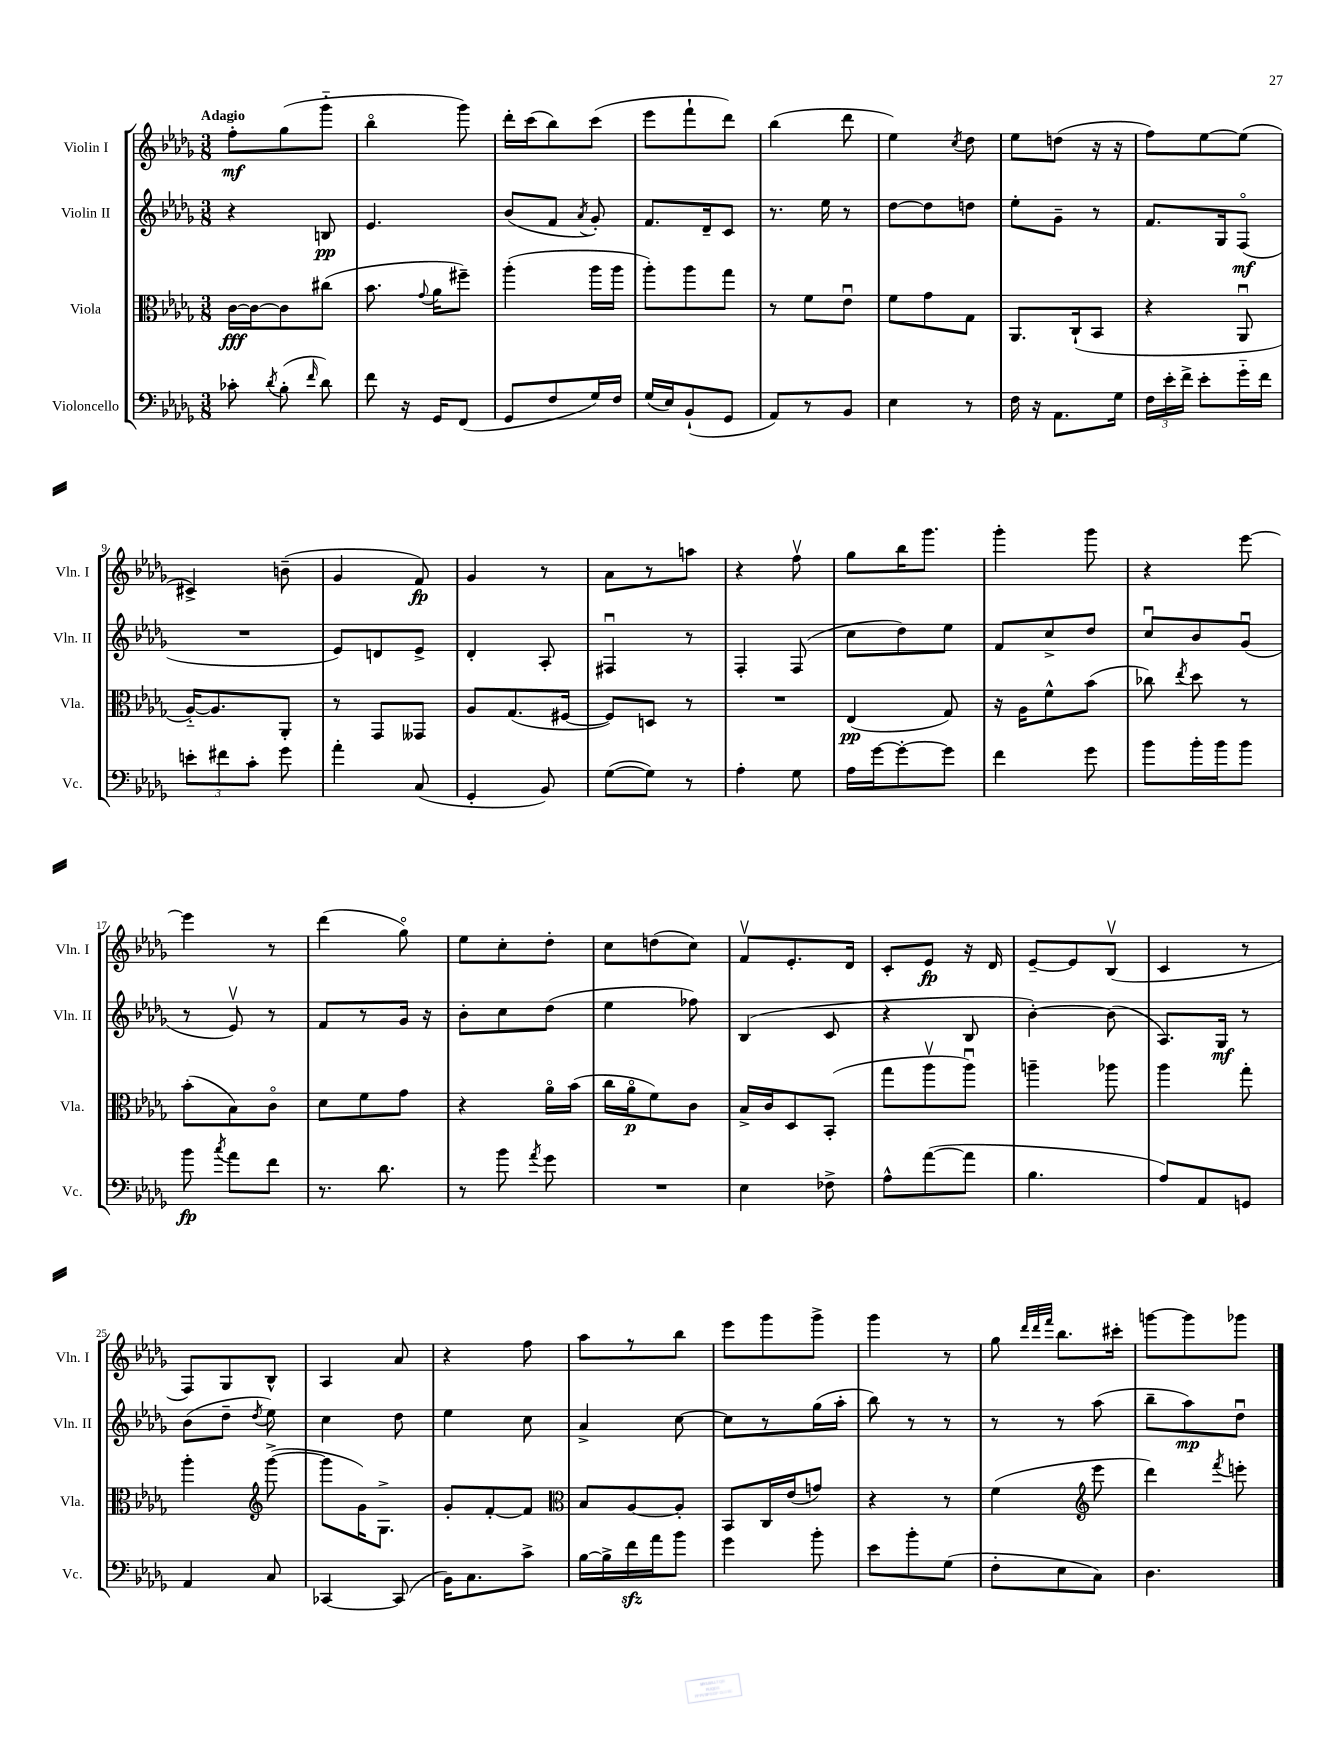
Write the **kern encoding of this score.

**kern	**dynam	**kern	**dynam	**kern	**dynam	**kern	**dynam
*part4	*part4	*part3	*part3	*part2	*part2	*part1	*part1
*staff4	*staff4	*staff3	*staff3	*staff2	*staff2	*staff1	*staff1
*I"Violoncello	*	*I"Viola	*	*I"Violin II	*	*I"Violin I	*
*I'Vc.	*	*I'Vla.	*	*I'Vln. II	*	*I'Vln. I	*
*clefF4	*	*clefC3	*	*clefG2	*	*clefG2	*
*k[b-e-a-d-g-]	*	*k[b-e-a-d-g-]	*	*k[b-e-a-d-g-]	*	*k[b-e-a-d-g-]	*
*M3/8	*	*M3/8	*	*M3/8	*	*M3/8	*
=1	=1	=1	=1	=1	=1	=1	=1
!	!	!	!	!	!	!LO:TX:a:B:t=Adagio	!
8c-X'\	.	[16c\LL	fff	4r	.	8ff'\L	mf
.	.	16c\J_	.	.	.	.	.
8qd-/	.	.	.	.	.	.	.
(8B-'\	.	8c\]	.	.	.	(8gg-\	.
16qqf/	.	.	.	.	.	.	.
8d-\)	.	(8cc#X\J	.	8Bn/	pp	8ggg-\J	.
=2	=2	=2	=2	=2	=2	=2	=2
8f\	.	8.b-\	.	4.e-/	.	4bb-\	.
16r	.	.	.	.	.	.	.
.	.	8qqg-/	.	.	.	.	.
16GG-/KL	.	16a-\KL	.	.	.	.	.
(8FF/J	.	8ff#X~\J)	.	.	.	8ggg-\)	.
=3	=3	=3	=3	=3	=3	=3	=3
8GG-/L	.	(4aa-'\	.	(8b-/L	.	16ddd-'\LL	.
.	.	.	.	.	.	(16ccc\J	.
8F/	.	.	.	8f/J	.	8bb-\)	.
.	.	.	.	8qa-/	.	.	.
16G-/L)	.	16aa-\LL	.	8g-'/)	.	(8ccc\J	.
16F/JJ	.	16aa-\JJ	.	.	.	.	.
=4	=4	=4	=4	=4	=4	=4	=4
(16G-/LL	.	8aa-'\L)	.	8.f/L	.	8eee-\L	.
16E-/J)	.	.	.	.	.	.	.
(8BB-`/	.	8aa-\	.	.	.	8fff`\	.
.	.	.	.	16d-~/k	.	.	.
8GG-/J	.	8gg-\J	.	8c/J	.	8ddd-\J)	.
=5	=5	=5	=5	=5	=5	=5	=5
8AA-/L)	.	8r	.	8.r	.	(4bb-\	.
8r	.	8f\L	.	.	.	.	.
.	.	.	.	16ee-\	.	.	.
8BB-/J	.	8e-u\J	.	8r	.	8ddd-\	.
=6	=6	=6	=6	=6	=6	=6	=6
4E-\	.	8f\L	.	[8dd-\L	.	4ee-\)	.
.	.	8g-\	.	8dd-\]	.	.	.
.	.	.	.	.	.	8qcc/	.
8r	.	8G-\J	.	8ddn\J	.	8dd-\	.
=7	=7	=7	=7	=7	=7	=7	=7
16F\	.	8.AA-/L	.	8ee-'\L	.	8ee-\L	.
16r	.	.	.	.	.	.	.
8.AA-\L	.	.	.	8g-~\J	.	(8ddn\J	.
.	.	(16C`/k	.	.	.	.	.
.	.	8BB-/J	.	8r	.	16r	.
16G-\Jk	.	.	.	.	.	16r	.
=8	=8	=8	=8	=8	=8	=8	=8
24F\LL	.	4r	.	8.f/L	.	8ff\L)	.
24e-'\	.	.	.	.	.	.	.
24f^\JJ	.	.	.	.	.	.	.
8e-'\L	.	.	.	.	.	[8ee-\	.
.	.	.	.	16G-/k	.	.	.
16g-\L	.	8AA-u/	.	(8F/J	mf	(8ee-\J]	.
16f\JJ	.	.	.	.	.	.	.
!!LO:LB:g=z
=9	=9	=9	=9	=9	=9	=9	=9
12en'\L	.	[16A-/KL)	.	4.r	.	4c#X^/)	.
.	.	8.A-/]	.	.	.	.	.
12f#X\	.	.	.	.	.	.	.
12c'\J	.	.	.	.	.	.	.
8g-\	.	8AA-'/J	.	.	.	(8bn~\	.
=10	=10	=10	=10	=10	=10	=10	=10
4a-'\	.	8r	.	8e-/L)	.	4g-/	.
.	.	8GG-/L	.	8dn/	.	.	.
(8C/	.	8GG--X/J	.	8e-^/J	.	8f/)	fp
=11	=11	=11	=11	=11	=11	=11	=11
4GG-'/	.	8A-/L	.	4d-'/	.	4g-/	.
.	.	(8.G-/	.	.	.	.	.
8BB-/)	.	.	.	8A-'/	.	8r	.
.	.	[16F#X/Jk	.	.	.	.	.
=12	=12	=12	=12	=12	=12	=12	=12
([8G-\L	.	8F#/L])	.	4F#Xu/	.	8a-\L	.
8G-\J])	.	8Dn/J	.	.	.	8r	.
8r	.	8r	.	8r	.	8aan\J	.
=13	=13	=13	=13	=13	=13	=13	=13
4A-'\	.	4.r	.	4F'/	.	4r	.
8G-\	.	.	.	(8F/	.	8ffv\	.
=14	=14	=14	=14	=14	=14	=14	=14
16A-\LL	.	(4E-/	pp	8cc\L	.	8gg-\L	.
[16g-\J	.	.	.	.	.	.	.
8g-'\_	.	.	.	8dd-\)	.	16bb-\K	.
.	.	.	.	.	.	8.ggg-\J	.
8g-\J]	.	8G-/)	.	8ee-\J	.	.	.
=15	=15	=15	=15	=15	=15	=15	=15
4f\	.	16r	.	8f/L	.	4ggg-'\	.
.	.	16A-\KL	.	.	.	.	.
.	.	8f^^\	.	8cc^/	.	.	.
8g-\	.	(8b-\J	.	8dd-/J	.	8ggg-\	.
=16	=16	=16	=16	=16	=16	=16	=16
8b-\L	.	8cc-X\)	.	8ccu/L	.	4r	.
.	.	8qee-/	.	.	.	.	.
16b-'\L	.	8dd-\	.	8b-/	.	.	.
16b-\J	.	.	.	.	.	.	.
8b-\J	.	8r	.	(8g-u/J	.	[8eee-\	.
!!LO:LB:g=z
=17	=17	=17	=17	=17	=17	=17	=17
8b-\	fp	(8b-'\L	.	8r	.	4eee-\]	.
8qcc/	.	.	.	.	.	.	.
8a-\L	.	8B-\)	.	8e-v/)	.	.	.
8f\J	.	8c\J	.	8r	.	8r	.
=18	=18	=18	=18	=18	=18	=18	=18
8.r	.	8d-\L	.	8f/L	.	(4ddd-\	.
.	.	8f\	.	8r	.	.	.
8.d-\	.	.	.	.	.	.	.
.	.	8g-\J	.	16g-/Jk	.	8gg-\)	.
.	.	.	.	16r	.	.	.
=19	=19	=19	=19	=19	=19	=19	=19
8r	.	4r	.	8b-'\L	.	8ee-\L	.
8b-\	.	.	.	8cc\	.	8cc'\	.
8qa-/	.	.	.	.	.	.	.
8g-\	.	16a-\LL	.	(8dd-\J	.	8dd-'\J	.
.	.	(16b-\JJ	.	.	.	.	.
=20	=20	=20	=20	=20	=20	=20	=20
4.r	.	16cc\LL	.	4ee-\	.	8cc\L	.
.	.	16a-\J	p	.	.	.	.
.	.	8f\)	.	.	.	(8ddn\	.
.	.	8c\J	.	8ff-X\)	.	8cc\J)	.
=21	=21	=21	=21	=21	=21	=21	=21
4E-\	.	16B-^/LL	.	(4B-/	.	8fv/L	.
.	.	16c/J	.	.	.	.	.
.	.	8D-/	.	.	.	8.e-'/	.
8F-X^\	.	(8BB-'/J	.	8c/	.	.	.
.	.	.	.	.	.	16d-/Jk	.
=22	=22	=22	=22	=22	=22	=22	=22
8A-^^\L	.	8gg-\L	.	4r	.	8c'/L	.
([8a-\	.	8aa-v\	.	.	.	8e-/J	fp
8a-\J]	.	8aa-u\J)	.	8B-/	.	16r	.
.	.	.	.	.	.	16d-/	.
=23	=23	=23	=23	=23	=23	=23	=23
4.B-\	.	4aan~\	.	[4b-'\)	.	[8e-~/L	.
.	.	.	.	.	.	8e-/]	.
.	.	8aa-X\	.	(8b-\]	.	(8B-v/J	.
=24	=24	=24	=24	=24	=24	=24	=24
8A-/L)	.	4aa-\	.	8.A-/L)	.	4c/	.
8AA-/	.	.	.	.	.	.	.
.	.	.	.	16G-/Jk	mf	.	.
8GGn/J	.	8gg-'\	.	8r	.	8r	.
!!LO:LB:g=z
=25	=25	=25	=25	=25	=25	=25	=25
4AA-/	.	4aa-'\	.	(8b-\L	.	8F/L)	.
.	.	.	.	8dd-~\J	.	8G-/	.
*	*	*clefG2	*	*	*	*	*
.	.	.	.	8qdd-/	.	.	.
8C/	.	([8ggg-^\	.	8ee-\)	.	8B-^^/J	.
=26	=26	=26	=26	=26	=26	=26	=26
[4CC-X/	.	8ggg-\L]	.	4cc\	.	4A-/	.
.	.	16g-\K)	.	.	.	.	.
.	.	8.G-^\J	.	.	.	.	.
(8CC-/]	.	.	.	8dd-\	.	8a-/	.
=27	=27	=27	=27	=27	=27	=27	=27
16BB-\KL)	.	8g-'/L	.	4ee-\	.	4r	.
8.C\	.	.	.	.	.	.	.
.	.	[8f'/	.	.	.	.	.
8c^\J	.	8f/J]	.	8cc\	.	8ff\	.
=28	=28	=28	=28	=28	=28	=28	=28
*	*	*clefC3	*	*	*	*	*
[16B-\LL	.	8B-/L	.	4a-^/	.	8aa-\L	.
16B-^\]	.	.	.	.	.	.	.
16fzz\	.	[8A-/	.	.	.	8r	.
16a-\J	.	.	.	.	.	.	.
8b-\J	.	8A-'/J]	.	[8cc\	.	8bb-\J	.
=29	=29	=29	=29	=29	=29	=29	=29
4g-\	.	8BB-/L	.	8cc\L]	.	8eee-\L	.
.	.	16C/L	.	8r	.	8ggg-\	.
.	.	(16e-/J	.	.	.	.	.
8b-'\	.	8gn/J)	.	(16gg-\L	.	8ggg-^\J	.
.	.	.	.	16aa-'\JJ	.	.	.
=30	=30	=30	=30	=30	=30	=30	=30
8e-\L	.	4r	.	8bb-\)	.	4ggg-\	.
8b-'\	.	.	.	8r	.	.	.
(8G-\J	.	8r	.	8r	.	8r	.
=31	=31	=31	=31	=31	=31	=31	=31
8F'\L	.	(4f\	.	8r	.	8gg-\	.
.	.	.	.	.	.	32qqddd-/LLL	.
.	.	.	.	.	.	32qqddd-/	.
.	.	.	.	.	.	32qqfff/JJJ	.
8E-\	.	.	.	8r	.	8.bb-\L	.
*	*	*clefG2	*	*	*	*	*
8C\J)	.	8eee-\	.	(8aa-\	.	.	.
.	.	.	.	.	.	16ccc#X'\Jk	.
=32	=32	=32	=32	=32	=32	=32	=32
4.D-\	.	4ddd-\)	.	8bb-~\L	.	[8gggn\L	.
.	.	.	.	8aa-\)	mp	8ggg\]	.
.	.	8qfff/	.	.	.	.	.
.	.	8eeen'\	.	8dd-u\J	.	8ggg-X\J	.
==	==	==	==	==	==	==	==
*-	*-	*-	*-	*-	*-	*-	*-
